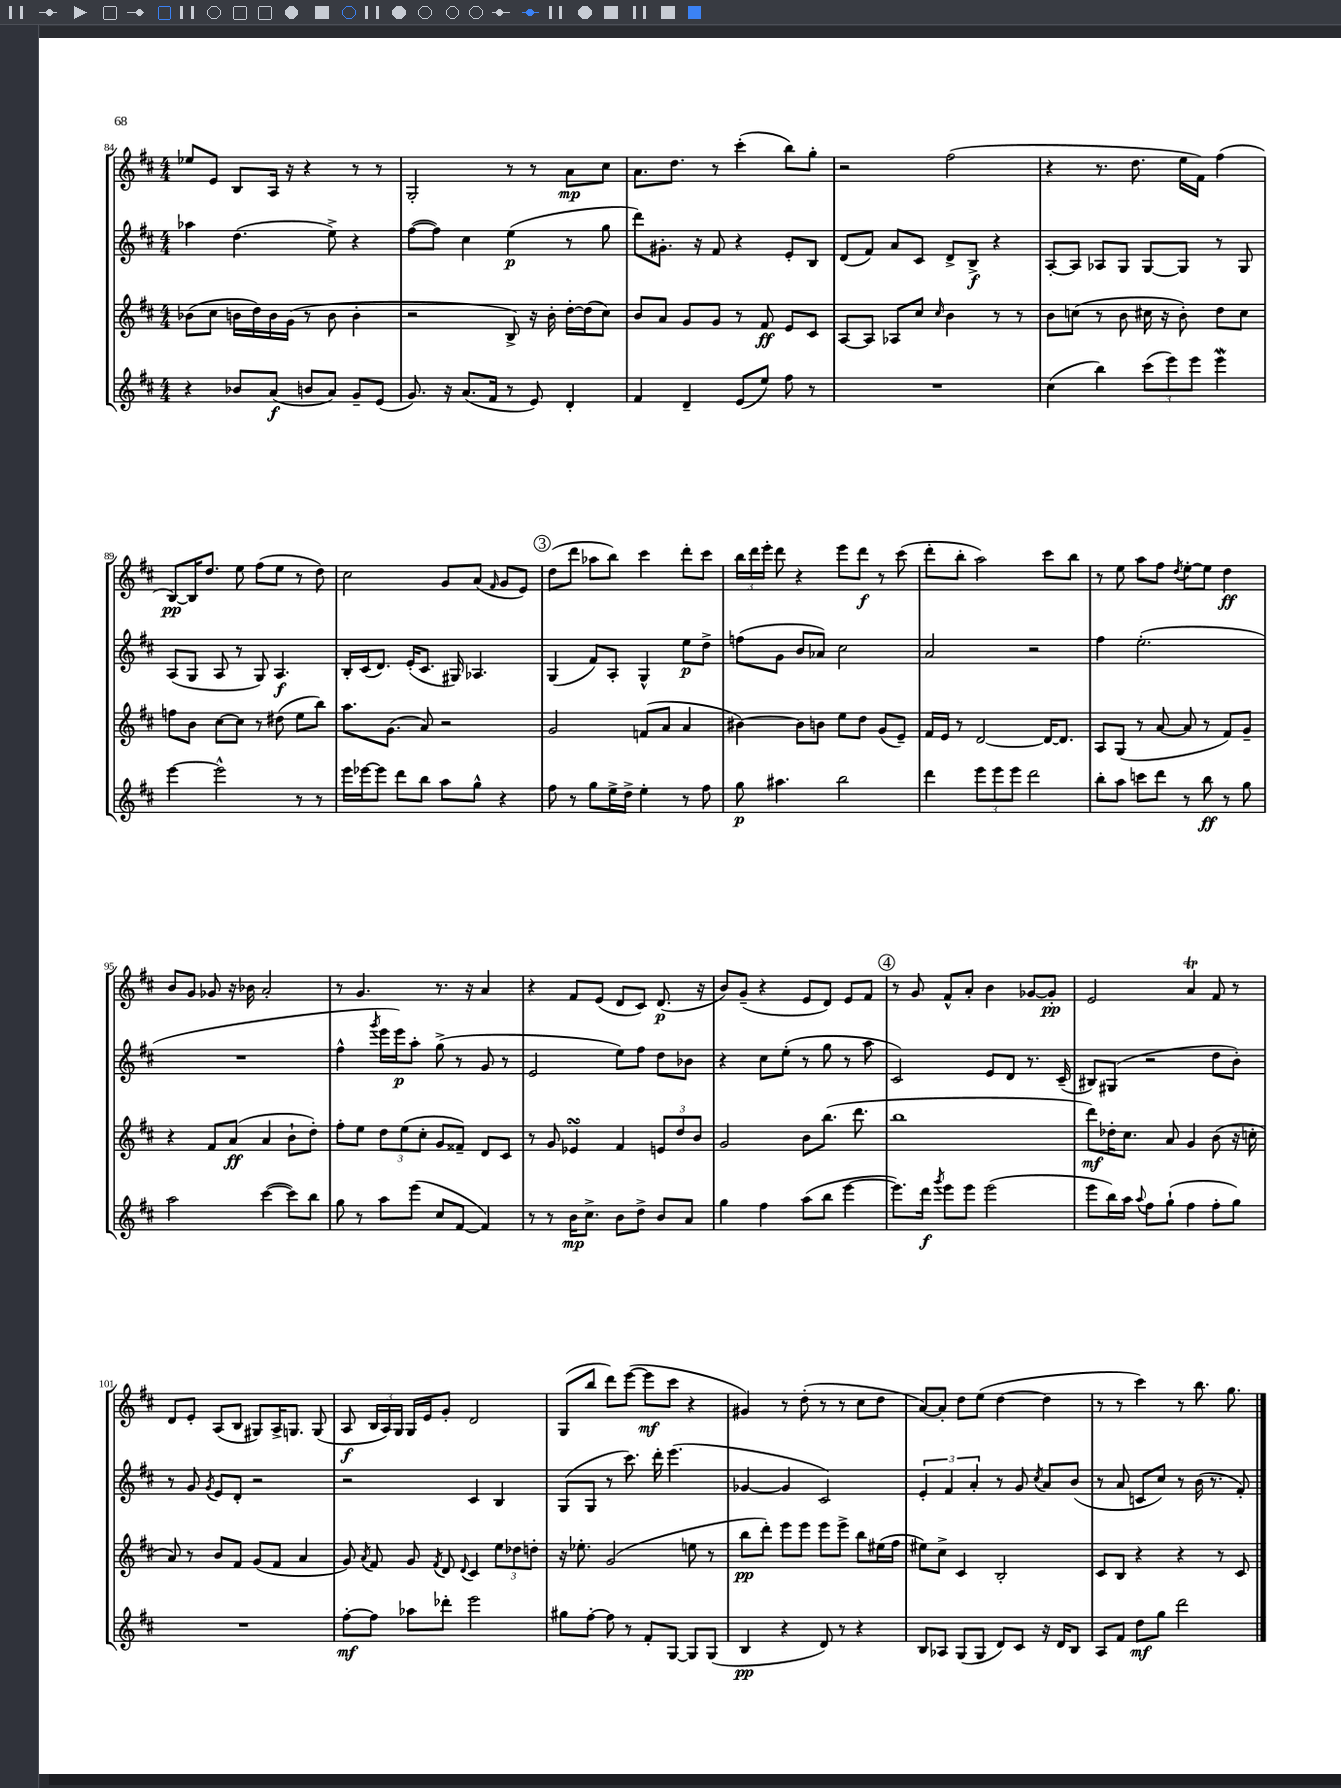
<<
\new StaffGroup <<
\new Staff = "s0" {
    \clef treble \key d \major \numericTimeSignature \time 4/4
    \autoBeamOff ees''8[ e'8] b8[ a16] r16 r4 r8 r8 |
    g2-. r8 r8 a'8[\mp cis''8] |
    a'8.[ d''8.] r8 cis'''4-.( b''8[) g''8]-. |
    r2 fis''2( |
    r4 r8. d''8. e''16[ fis'16]) fis''4( |
    b8[~\pp) b16 d''8.] e''8 fis''8[( e''8] r8 d''8) |
    cis''2 g'8[ a'8]( \grace { fis'16 } g'8[ e'8]) |
    \mark \markup { \circle "3" } d''8[( d'''8] aes''8[ b''8]) cis'''4 d'''8[-. cis'''8] |
    \tuplet 3/2 { b''16[ d'''16 e'''16]-. } d'''8 r4 e'''8[ d'''8]\f r8 cis'''8( |
    d'''8[-. b''8]-. a''2) cis'''8[ b''8] |
    r8 e''8 a''8[ fis''8] \acciaccatura { d''8 } e''8[~-. e''8] d''4\ff |
    b'8[ g'8] ges'8 r16 bes'16 a'2-. |
    r8 g'4. r8. r16 a'4 |
    r4 fis'8[ e'8]( d'8[ cis'8]) d'8.\p( r16 |
    b'8[) g'8]--( r4 e'8[ d'8]) e'8[ fis'8] |
    \mark \markup { \circle "4" } r8 g'8 fis'8[-^ a'8]-. b'4 ges'8[~ ges'8]-.\pp |
    e'2 a'4\trill fis'8 r8 |
    d'8[ e'8]-. a8[( b8] gis8[) a16-> g8.] g8( |
    a8\f \tuplet 3/2 { b16[ a16) g16] } g16[ e'16 g'8]-. d'2 |
    g8[( b''8] d'''8[) e'''8]~( e'''8[\mf cis'''8] r4 |
    gis'4) r8 d''8-.( r8 r8 cis''8[ d''8] |
    a'8[~) a'8]-. d''8[ e''8]( d''4~ d''4 |
    r8 r8 cis'''4) r8 b''8. g''8. \bar "|." |
}
\new Staff = "s1" {
    \clef treble \key d \major \numericTimeSignature \time 4/4
    \autoBeamOff aes''4 d''4.( e''8->) r4 |
    fis''8[~( fis''8]) cis''4 e''4\p( r8 g''8 |
    d'''8[) gis'8.]-. r16 fis'8 r4 e'8[-. b8] |
    d'8[( fis'8]) a'8[ cis'8] d'8[-> b8]->\f r4 |
    a8[~-. a8] aes8[ g8] g8[~ g8] r8 g8 |
    a8[( g8] a8 r8 g8) a4.\f |
    b16[-. cis'16( d'8.]) e'16[-.( cis'8.] gis16) aes4. |
    \mark \markup { \circle "3" } g4( fis'8[) a8]-. g4-^ e''8[\p d''8]-> |
    f''8[( g'8] b'8[ aes'8]) cis''2 |
    a'2 r2 |
    fis''4 e''2.-.( |
    R1 |
    fis''4-^ \acciaccatura { g'''8 } e'''16[ e'''16\p) a''8]-. g''8->( r8 g'8 r8 |
    e'2 e''8[) fis''8] d''8[ bes'8] |
    r4 cis''8[ e''8]-.( r8 g''8 r8 a''8 |
    \mark \markup { \circle "4" } cis'2) e'8[ d'8] r8. cis'16--( |
    bis8[) gis8]( r2 d''8[ b'8]-.) |
    r8 g'8 \acciaccatura { g'8 } e'8[ d'8]-. r2 |
    r2 cis'4 b4 |
    g8[( g8] r8 cis'''8.) d'''16-. e'''4.( |
    ges'4~ ges'4 cis'2) |
    \tuplet 3/2 { e'4-. fis'4 a'4-. } r8 g'8 \acciaccatura { cis''8 } a'8[ b'8]( |
    r8 a'8 c'8[ cis''8]) r8 b'16( r8. fis'8-.) \bar "|." |
}
\new Staff = "s2" {
    \clef treble \key d \major \numericTimeSignature \time 4/4
    \autoBeamOff bes'8[( cis''8] b'16[ d''16) b'16 g'16]( r8 b'8 b'4-. |
    r2 b8->) r16 b'16-. d''16[~-. d''16( cis''8]) |
    b'8[ a'8] g'8[ g'8] r8 fis'8\ff e'8[ cis'8] |
    a8[~ a8] aes8[ cis''8] \grace { cis''16 } b'4 r8 r8 |
    b'8[ c''8]( r8 b'8 cis''16 r16 b'8-.) d''8[ cis''8] |
    f''8[ b'8] cis''8[~ cis''8] r8 dis''8( e''8[ b''8]) |
    a''8.[ g'8.]( a'8) r2 |
    \mark \markup { \circle "3" } g'2 f'8[( a'8] a'4 |
    bis'4~) bis'8[ b'8] e''8[ d''8] g'8[( e'8]--) |
    fis'16[ e'16] r8 d'2~ d'16[~ d'8.] |
    a8[ g8]( r8 a'8~ a'8 r8 fis'8[) g'8]-- |
    r4 fis'8[ a'8]\ff( a'4 b'8[-! d''8]-.) |
    fis''8[-. e''8] \tuplet 3/2 { d''8[ e''8( cis''8]-. } g'8[ fisis'8]--) d'8[ cis'8] |
    r8 g'8 ees'4\turn fis'4 \tuplet 3/2 { e'8[ d''8 b'8] } |
    g'2 b'8[ b''8.]( d'''8. |
    \mark \markup { \circle "4" } b''1 |
    d'''8[\mf) des''16-. cis''8.] a'8 g'4 b'8( r16 c''16-. |
    a'8) r8 b'8[ fis'8] g'8[( fis'8] a'4 |
    g'8) \acciaccatura { a'8 } fis'8 g'8 \acciaccatura { fis'8 } d'8 \appoggiatura { d'8 } cis'4 \tuplet 3/2 { e''8[ des''8 d''8]-. } |
    r16 ees''8.-. g'2( e''8 r8 |
    b''8[\pp d'''8]-.) e'''8[ e'''8] e'''8[ e'''8]-> b''8[ eis''16( fis''16] |
    eis''8[) cis''8]-> cis'4 b2-. |
    cis'8[ b8] r4 r4 r8 cis'8 \bar "|." |
}
\new Staff = "s3" {
    \clef treble \key d \major \numericTimeSignature \time 4/4
    \autoBeamOff r4 bes'8[ a'8]\f( b'8[ a'8]) g'8[-- e'8]( |
    g'8.) r16 a'8.[( fis'16] r8 e'8) d'4-. |
    fis'4 d'4-- e'8[( e''8]) fis''8 r8 |
    R1 |
    cis''4( b''4) \tuplet 3/2 { cis'''8[( e'''8) e'''8] } e'''4\mordent |
    e'''4~ e'''2-^ r8 r8 |
    e'''16[ ees'''16~ ees'''8] d'''8[ b''8] a''8[ g''8]-^ r4 |
    \mark \markup { \circle "3" } fis''8 r8 g''8[ e''16-> d''16]-> e''4-. r8 fis''8 |
    g''8\p ais''4. b''2 |
    d'''4 \tuplet 3/2 { e'''8[ e'''8 e'''8] } d'''2 |
    b''8[-. a''8] c'''8[ d'''8] r8 b''8\ff r8 g''8 |
    a''2 cis'''4~( cis'''8[) b''8] |
    g''8 r8 a''8[ e'''8]( cis''8[ fis'8]~ fis'4) |
    r8 r8 b'16[\mp cis''8.]-> b'8[ d''8]-> b'8[ a'8] |
    g''4 fis''4 a''8[( b''8] e'''4~ |
    \mark \markup { \circle "4" } e'''8.[) d'''16]\f \acciaccatura { g'''8 } e'''8[ e'''8] e'''2( |
    e'''8[ b''16) a''16] \appoggiatura { a''8 } fis''8[ g''8]-!( fis''4 fis''8[-. g''8]) |
    R1 |
    fis''8[~-.\mf fis''8] aes''8[ des'''8]-. e'''2 |
    gis''8[ fis''8]~-. fis''8 r8 fis'8[-. g8]~ g8[ g8]( |
    b4\pp r4 d'8) r8 r4 |
    b8[ aes8] g8[( g8] d'8[) cis'8] r16 d'16[ b8] |
    a8[ fis'8] d''8[\mf g''8] d'''2 \bar "|." |
}
>>
>>
\layout { \context { \Score currentBarNumber = #84 } }
